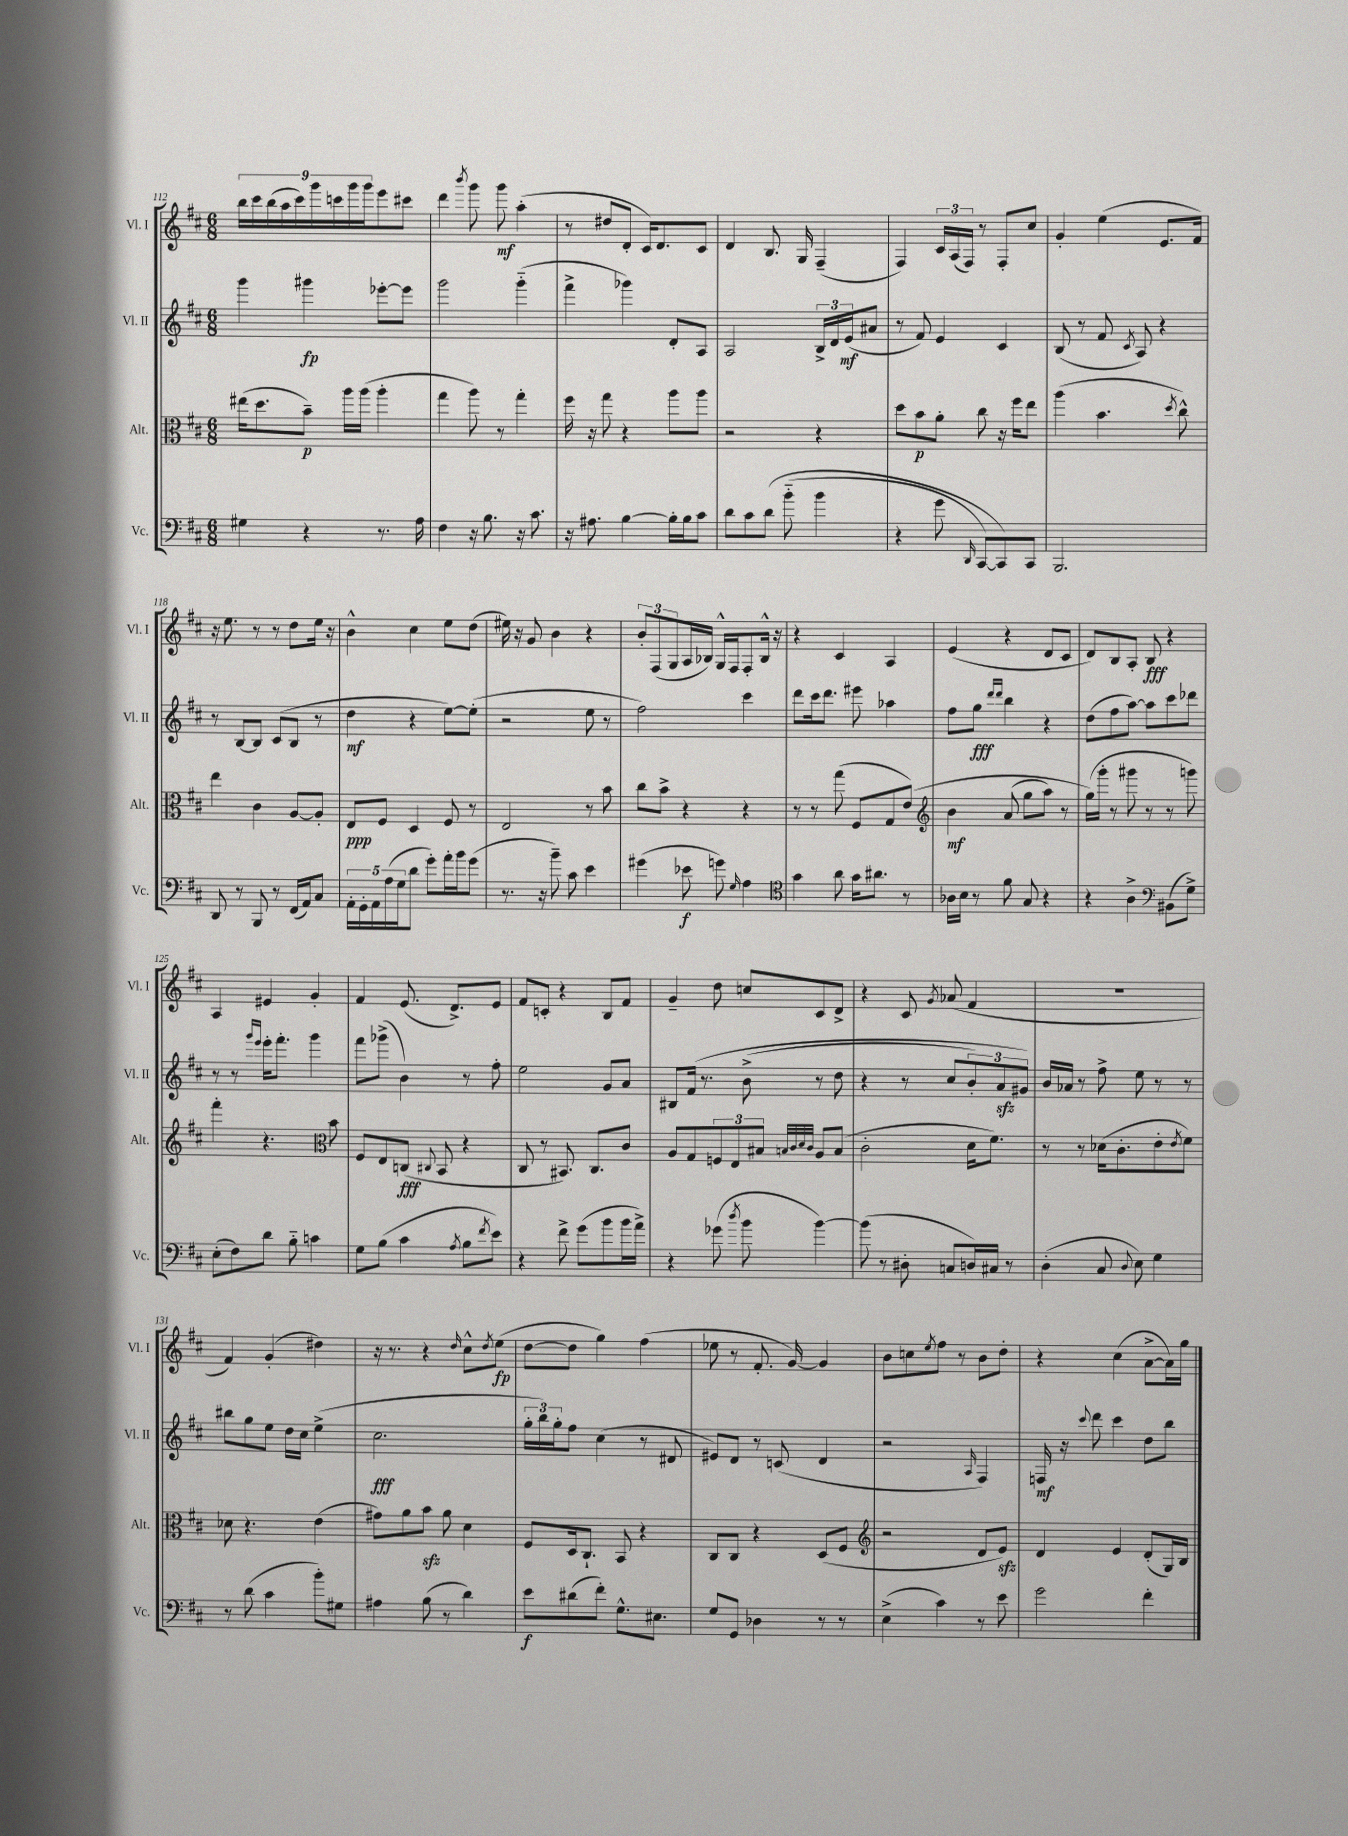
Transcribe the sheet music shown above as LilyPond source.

<<
\new StaffGroup <<
\new Staff = "s0" \with { instrumentName = "Vl. I" shortInstrumentName = "Vl. I" } {
    \clef treble \key d \major \numericTimeSignature \time 6/8
    \tuplet 9/8 { b''16 cis'''16 b''16( a''16 cis'''16) g'''16 c'''16 g'''16 g'''16 } e'''8 cis'''8 |
    d'''4 \acciaccatura { b'''8 } g'''8 g'''8\mf a''4-.( |
    r8 dis''8 d'8-. cis'16) d'8. cis'8 |
    d'4 b8. g16 fis4--( |
    fis4) \tuplet 3/2 { cis'16 a16( fis16) } r8 fis8-. cis''8 |
    g'4-. e''4( e'8. fis'16) |
    r16 e''8. r8 r8 d''8 e''16 r16 |
    b'4-^ cis''4 e''8 d''8( |
    eis''16) r16 g'8 b'4 r4 |
    \tuplet 3/2 { b'8-. fis8( g8 } a16 bes16) g16-^ fis16 fis8-. bes16-^ r16 |
    r4 cis'4 a4 |
    e'4( r4 d'8 cis'8 |
    d'8) b8 a8-. b8\fff r4 |
    a4 eis'4 g'4-. |
    fis'4 e'8.( d'8.->) e'8 |
    fis'8 c'8-. r4 b8 fis'8 |
    g'4-- d''8 c''8 cis'8 d'8-> |
    r4 cis'8 \acciaccatura { g'8 } aes'8( fis'4 |
    R2. |
    fis'4) g'4-.( dis''4) |
    r16 r8. r4 \grace { d''16 } cis''8-^ \acciaccatura { d''8 } e''8\fp( |
    d''8~ d''8 g''4) fis''4( |
    ees''8 r8 fis'8.-. g'16~) g'4 |
    b'8 c''8 \acciaccatura { e''8 } fis''8 r8 b'8 d''8-. |
    r4 cis''4( a'8~-> a'16) g''16 \bar "|." |
}
\new Staff = "s1" \with { instrumentName = "Vl. II" shortInstrumentName = "Vl. II" } {
    \clef treble \key d \major \numericTimeSignature \time 6/8
    g'''4 gis'''4\fp ees'''8~-. ees'''8 |
    g'''2 g'''4-_( |
    fis'''4-> ges'''4) d'8-. a8 |
    a2 \tuplet 3/2 { b16-> d'16 e'16\mf( } ais'8 |
    r8 fis'8) e'4 cis'4 |
    b8( r8 fis'8 \acciaccatura { cis'8 } a8) r4 |
    r8 b8~ b8 cis'8( b8 r8 |
    d''4\mf r4 e''8~) e''8-.( |
    r2 e''8 r8 |
    fis''2) cis'''4 |
    d'''8 cis'''16 d'''8. eis'''8 aes''4 |
    fis''8 g''8\fff \grace { d'''16 d'''16 } b''4 r4 |
    d''8( fis''8 a''8~) a''8 cis'''8 des'''8 |
    r8 r8 \grace { g'''16 e'''16 } e'''16-. fis'''8.-. g'''4 |
    fis'''8 ges'''8->( b'4) r8 fis''8-. |
    e''2 g'8 a'8 |
    bis8 fis'16\( r8. b'8->( r8 d''8 |
    r4 r8 cis''8 \tuplet 3/2 { b'8-.) a'8\sfz gis'8\) } |
    b'16 aes'16 r8 fis''8-> e''8 r8 r8 |
    bis''8 g''8 e''8 d''16 cis''16 e''4->( |
    cis''2.\fff |
    \tuplet 3/2 { g''16-. b''16) g''16-. } fis''8 cis''4( r8 dis'8 |
    eis'8) d'8 r8 c'8( d'4 |
    r2 \grace { a16 } fis4) |
    f16\mf r16 \appoggiatura { cis'''8 } d'''8 cis'''4 d''8 b''8 \bar "|." |
}
\new Staff = "s2" \with { instrumentName = "Alt." shortInstrumentName = "Alt." } {
    \clef alto \key d \major \numericTimeSignature \time 6/8
    eis''16( d''8. b'8--\p) a''16 a''16( a''4-. |
    g''4 a''8) r8 g''4-. |
    fis''16 r16 g''8 r4 a''8 a''8 |
    r2 r4 |
    d''8 b'8\p a'8-. cis''8 r16 fis''16 e''8 |
    a''4( b'4. \acciaccatura { d''8 } cis''8-^) |
    e''4 cis'4 a8~ a8-. |
    e8\ppp fis8 d4 fis8 r8 |
    e2 r8 b'8 |
    cis''8 b'8-> r4 r4 |
    r8 r8 g''8( fis8 g8 e'8)\( |
    \clef treble b'4\mf a'8( g''8 a''8) r8 |
    g''16(\) g'''16-. r8 gis'''8 r8 r8 g'''8) |
    fis'''4-. r4. \clef alto b'8 |
    fis8 e8 c8\fff( \appoggiatura { cis8 } b,8 r4 |
    cis8 r8 bis,8.) cis8. cis'8 |
    a8 g8 \tuplet 3/2 { f8 e8 bis8 } \grace { b32 cis'32 d'32 cis'32 } a8 b8( |
    cis'2-. d'16 fis'8.) |
    r8 r8 des'16( cis'8.-. e'8-. \acciaccatura { e'8 } fis'8) |
    des'8 r4. e'4( |
    gis'8) a'8 b'8\sfz a'8 d'4 |
    fis8 d16 cis8.-! b,8 r4 |
    cis8 cis8 r4 d8( fis8 |
    \clef treble r2 d'8 e'8\sfz) |
    d'4 e'4 d'8-.( g16) b16 \bar "|." |
}
\new Staff = "s3" \with { instrumentName = "Vc." shortInstrumentName = "Vc." } {
    \clef bass \key d \major \numericTimeSignature \time 6/8
    gis4 r4 r8. a16 |
    fis4 r16 b8. r16 cis'8. |
    r16 ais8. b4~ b16-. b16 cis'8 |
    d'8 cis'8 d'8\( b'8-_( b'4 |
    r4 g'8 \grace { d,16 } cis,8~) cis,8\) cis,8 |
    b,,2. |
    d,8 r8 b,,8 r8 fis,16( a,16) cis8 |
    \tuplet 5/4 { a,16-. g,16-. a,16 a16( g16 } d'8 g'8-.) a'16-. b'16 g'8( |
    r8. r16 b'8--) cis'8 e'4 |
    gis'4( ees'8\f g'8) \grace { g16 } a4 |
    \clef tenor g'4 a'8 g'16 ais'8. r8 |
    aes16 b16 r8 fis'8 g8 r4 |
    r4 a4-> \clef bass bis,8( g8->) |
    e8-.( fis8) d'8 b8-_ c'4 |
    g8 b8( cis'4 \acciaccatura { a8 } b8 \acciaccatura { fis'8 } e'8) |
    r4 fis'8-> g'8( b'8 b'16 a'16->) |
    r4 ges'8( \acciaccatura { d''8 } b'8 b'4~) |
    b'8( r8 dis8-. c8 d16) cis16 r8 |
    d4-.( cis8 \appoggiatura { d8 } e8) g4 |
    r8 d'8( cis'4 b'8-.) gis8 |
    ais4 b8( r8 d'4) |
    e'8\f dis'8( fis'8-.) g8.-^ eis8. |
    g8 g,8 des4 r8 r8 |
    e4->( cis'4) r8 e'8 |
    g'2 fis'4-. \bar "|." |
}
>>
>>
\layout { \context { \Score currentBarNumber = #112 } }
